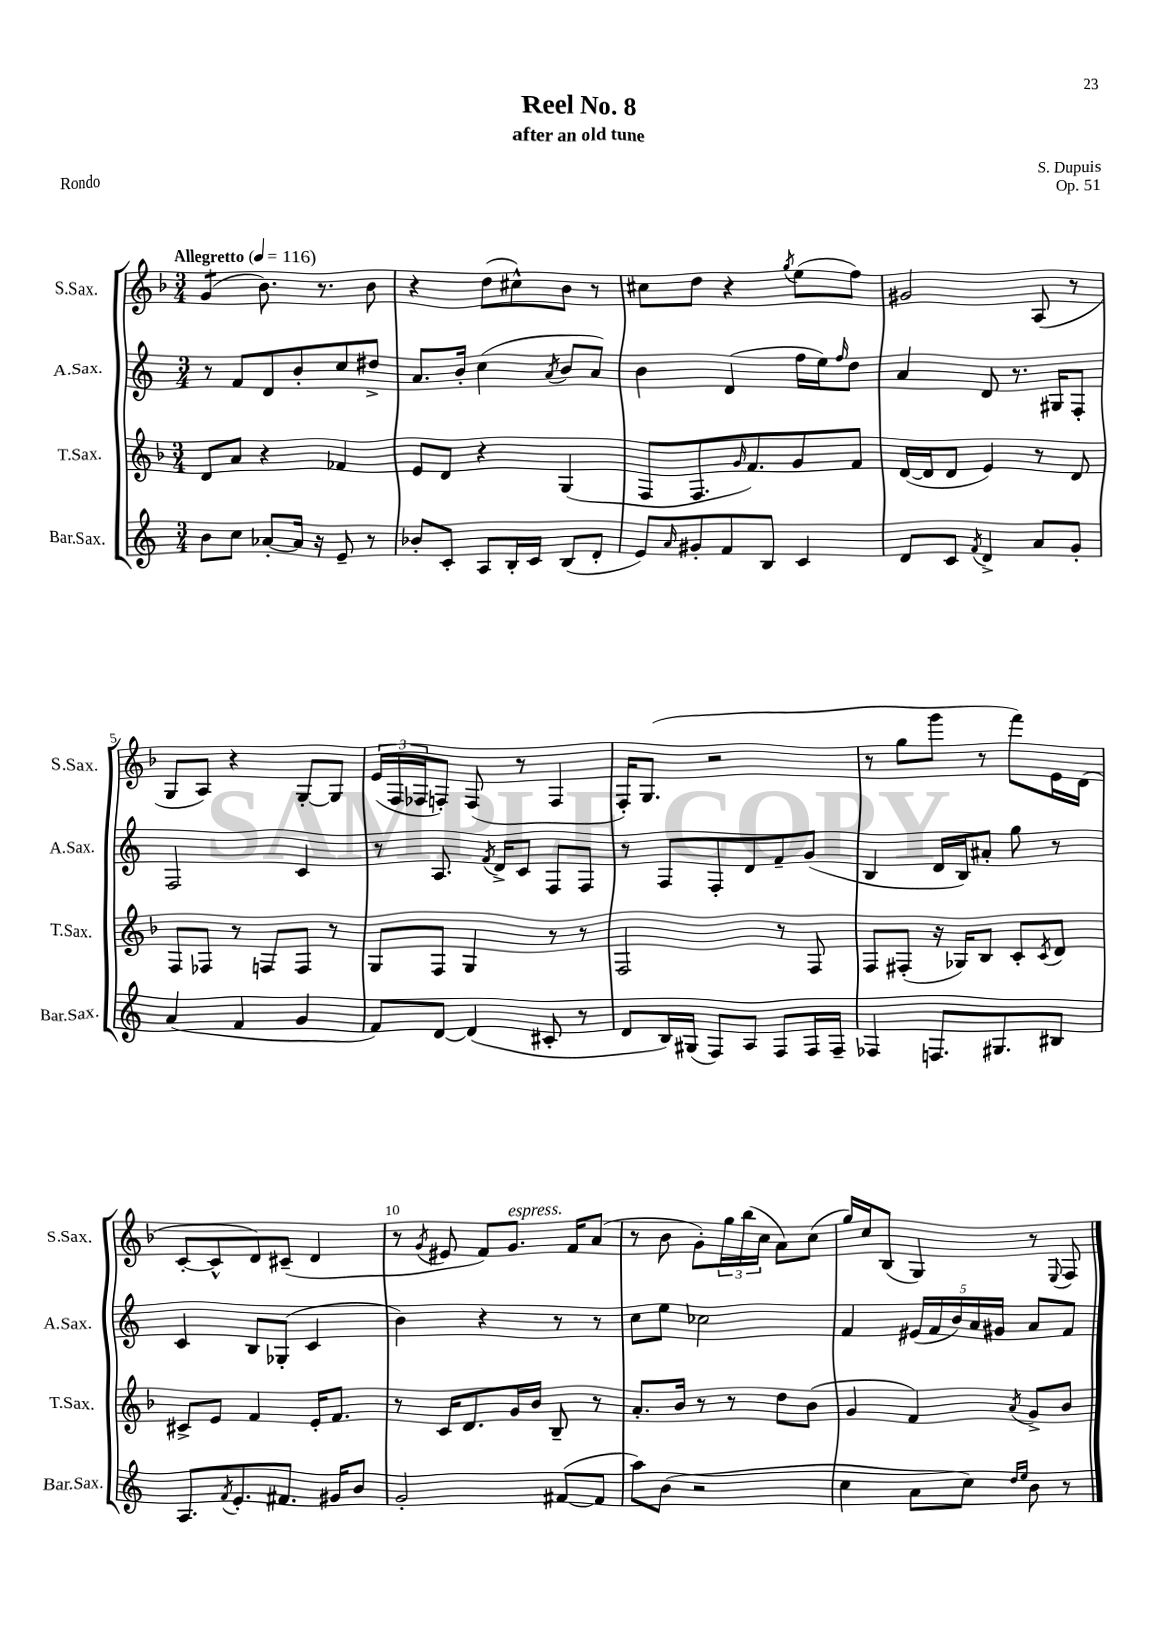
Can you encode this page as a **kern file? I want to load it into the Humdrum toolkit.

**kern	**kern	**kern	**kern
*staff4	*staff3	*staff2	*staff1
*clefG2	*clefG2	*clefG2	*clefG2
*k[]	*k[b-]	*k[]	*k[b-]
*M3/4	*M3/4	*M3/4	*M3/4
*MM116	*MM116	*MM116	*MM116
8b	8d	8r	(4g
8cc	8a	8f	.
[8a-'	4r	8d	8.b-)
16a-]	.	8b'	.
16r	.	.	8.r
8e~	4f-	8cc	.
8r	.	8dd#^	8b-
=	=	=	=
8b-'	8e	8.a	4r
8c'	8d	.	.
.	.	16b'	.
8A	4r	(4cc	(8dd
16B'	.	.	8cc#^^)
16c	.	.	.
.	.	8qa	.
(8B	(4G	8b	8b-
8d'	.	8a)	8r
=	=	=	=
8e)	8F	4b	8cc#
16qqa	.	.	.
8g#'	8.F	.	8dd
8f	.	(4d	4r
.	16qqg	.	.
.	8.f)	.	.
8B	.	.	.
.	.	.	8qgg
4c	8g	16ff	(8ee
.	.	16ee)	.
.	.	16qqff	.
.	8f	8dd	8ff)
=	=	=	=
8d	([16d	4a	2g#
.	16d]	.	.
8c	8d	.	.
8qf	.	.	.
4d^	4e)	8d	.
.	.	8.r	.
8a	8r	.	(8A
.	.	16G#	.
8g'	8d	8F'	8r
=	=	=	=
(4a	8F	2F	8G
.	8F-	.	8A)
4f	8r	.	4r
.	8F	.	.
4g	8F	4c	[8G'
.	8r	.	8G]
=	=	=	=
8f)	8G	8r	(24e
.	.	.	24F
.	.	.	24F-
[8d	8F	8.A	8F')
(4d]	4G	.	(8F
.	.	8qf	.
.	.	16d^	.
.	.	8c	8r
8c#'	8r	8F	4F
8r	8r	8F	.
=	=	=	=
8d	2F	8r	16F')
.	.	.	(8.G
16B)	.	8F	.
(16G#	.	.	.
8F)	.	8F'	2r
8A	.	8d	.
8F	8r	8f~	.
16F	8F	(8g	.
16F~	.	.	.
=	=	=	=
4F-	8F	4B	8r
.	(8F#'	.	8gg
8.F	16r	16d	8ggg
.	16G-)	16B)	.
.	8B-	8a#'	8r
8.G#	.	.	.
.	8c'	8gg	8fff)
.	8qc	.	.
8B#	8d	8r	16e
.	.	.	(16d
=	=	=	=
8.A	8c#^	4c	[8c'
.	8e	.	8c^^]
8qf	.	.	.
8.e'	.	.	.
.	4f	8B	8d)
8.f#	.	(8G-'	(8c#~
.	16e'	4c	4d
16g#	8.f	.	.
8b	.	.	.
=	=	=	=
2g'	8r	4b)	8r
.	.	.	8qg
.	16c	.	8e#
.	8.d	.	.
.	.	4r	8f)
.	16g	.	8.g
.	16b-	.	.
([8f#	8B-~	8r	.
.	.	.	16f
8f#]	8r	8r	(8a
=	=	=	=
8aa)	8.a'	8cc	8r
(8b	.	8ee	8b-
.	16b-	.	.
2r	8r	2cc-	8g')
.	8r	.	24gg
.	.	.	(24bb-
.	.	.	24cc
.	8dd	.	8a)
.	(8b-	.	(8cc
=	=	=	=
4cc	4g	4f	16gg)
.	.	.	16cc
.	.	.	(8B-
8a	4f)	(20e#	4G)
.	.	20f	.
.	.	20b)	.
8cc)	.	.	.
.	.	20a	.
.	.	20g#	.
16qqdd	.	.	.
16qqee	8qa	.	.
8b	8g^	8a	8r
.	.	.	8qqE
8r	8b-	8f	8F
==	==	==	==
*-	*-	*-	*-
